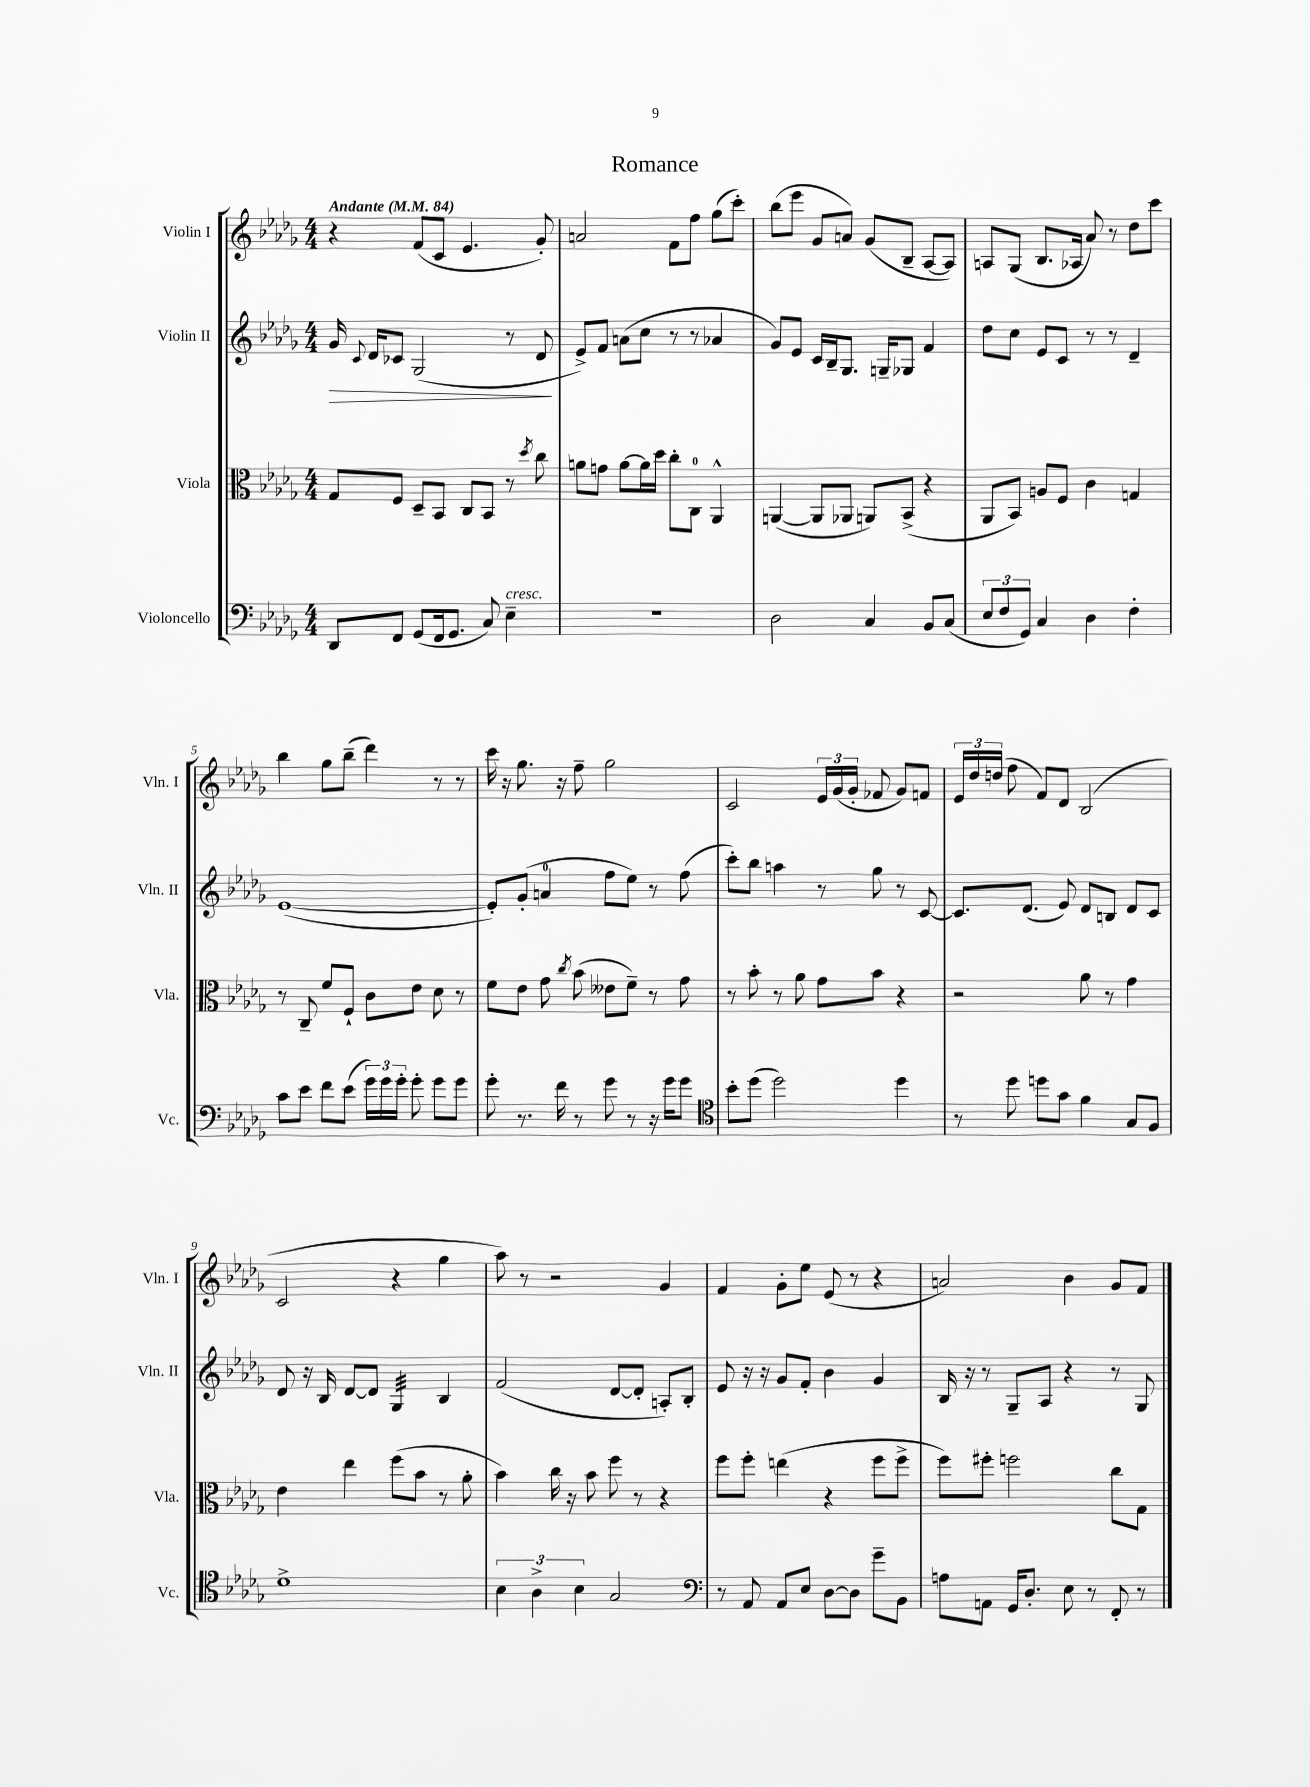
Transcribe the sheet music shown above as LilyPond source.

\header { title = "Romance" }
<<
\new StaffGroup <<
\new Staff = "s0" \with { instrumentName = "Violin I" shortInstrumentName = "Vln. I" } {
    \clef treble \key des \major \numericTimeSignature \time 4/4 \tempo "Andante" 4 = 84
    \autoBeamOff r4 f'8[( c'8] ees'4. ges'8-.) |
    a'2 f'8[ f''8] ges''8[( c'''8]-.) |
    bes''8[( ees'''8] ges'8[ a'8]) ges'8[( bes8]-- aes8[~ aes8]) |
    a8[ ges8]( bes8.[ aes16] aes'8) r8 des''8[ c'''8] |
    bes''4 ges''8[ bes''8]--( des'''4) r8 r8 |
    c'''16 r16 ges''8. r16 f''8-- ges''2 |
    c'2 \tuplet 3/2 { ees'16[ ges'16( ges'16]-. } fes'8 ges'8[) f'8] |
    \tuplet 3/2 { ees'16[ des''16 d''16]( } f''8 f'8[) des'8] bes2( |
    c'2 r4 ges''4 |
    aes''8) r8 r2 ges'4 |
    f'4 ges'8[-. ees''8] ees'8( r8 r4 |
    a'2) bes'4 ges'8[ f'8] \bar "|." |
}
\new Staff = "s1" \with { instrumentName = "Violin II" shortInstrumentName = "Vln. II" } {
    \clef treble \key des \major \numericTimeSignature \time 4/4
    \autoBeamOff ges'16\> \appoggiatura { c'8 } des'16[ ces'8] ges2( r8 des'8\! |
    ees'8[->) f'8] a'8[( c''8] r8 r8 aes'4 |
    ges'8[) ees'8] c'16[ bes16-- ges8.] g16[-- ges8] f'4 |
    des''8[ c''8] ees'8[ c'8] r8 r8 des'4-- |
    ees'1~( |
    ees'8[-.) ges'8]-.( a'4-0 f''8[ ees''8]) r8 f''8( |
    c'''8[-.) bes''8] a''4 r8 ges''8 r8 c'8~ |
    c'8.[ des'8.]( ees'8) des'8[ b8] des'8[ c'8] |
    des'8 r16 bes16 des'8[~ des'8] ges4:32 bes4 |
    f'2( des'8[~ des'8]-. a8[-.) bes8]-. |
    ees'8 r16 r16 ges'8[ f'8]-. bes'4 ges'4 |
    bes16 r16 r8 ges8[-- aes8] r4 r8 ges8 \bar "|." |
}
\new Staff = "s2" \with { instrumentName = "Viola" shortInstrumentName = "Vla." } {
    \clef alto \key des \major \numericTimeSignature \time 4/4
    \autoBeamOff ges8[ f8] des8[-- bes,8] c8[ bes,8] r8 \acciaccatura { des''8 } c''8 |
    a'8[ g'8] a'8[~ a'16 des''16] c''8[-. c8]-0 aes,4-^ |
    a,4~( a,8[ aes,8] a,8[) bes,8]->( r4 |
    aes,8[ bes,8]) a8[ f8] c'4 g4 |
    r8 c8-- f'8[ f8]-! c'8[ ees'8] des'8 r8 |
    f'8[ ees'8] ges'8 \acciaccatura { c''8 } bes'8( eeses'8[ f'8]--) r8 ges'8 |
    r8 bes'8-. r8 aes'8 ges'8[ bes'8] r4 |
    r2 aes'8 r8 ges'4 |
    ees'4 ees''4 f''8[( bes'8] r8 aes'8-. |
    bes'4) c''16 r16 bes'8 f''8 r8 r4 |
    f''8[ f''8]-. e''4( r4 f''8[ f''8]-> |
    f''8[) fis''8]-. f''2 c''8[ ges8] \bar "|." |
}
\new Staff = "s3" \with { instrumentName = "Violoncello" shortInstrumentName = "Vc." } {
    \clef bass \key des \major \numericTimeSignature \time 4/4
    \autoBeamOff des,8[ f,8] ges,8[( f,16 ges,8.] c8) ees4--^\markup { \italic "cresc." } |
    r1 |
    des2 c4 bes,8[ c8]( |
    \tuplet 3/2 { ees8[ f8 ges,8]) } c4 des4 f4-. |
    c'8[ ees'8] f'8[ ees'8]( \tuplet 3/2 { ges'16[) ges'16 ges'16]-. } ges'8-. ges'8[ ges'8] |
    ges'8-. r8. f'16 r8 ges'8 r8 r16 ges'16[ ges'8] |
    \clef tenor bes'8[-. des''8]( des''2) des''4 |
    r8 des''8 d''8[ ges'8] f'4 ges8[ f8] |
    des'1-> |
    \tuplet 3/2 { bes4 aes4-> bes4 } ges2 |
    \clef bass r8 aes,8 aes,8[ ees8] des8[~ des8] ges'8[-- bes,8] |
    a8[ a,8] ges,16[ des8.]-. ees8 r8 f,8-. r8 \bar "|." |
}
>>
>>
